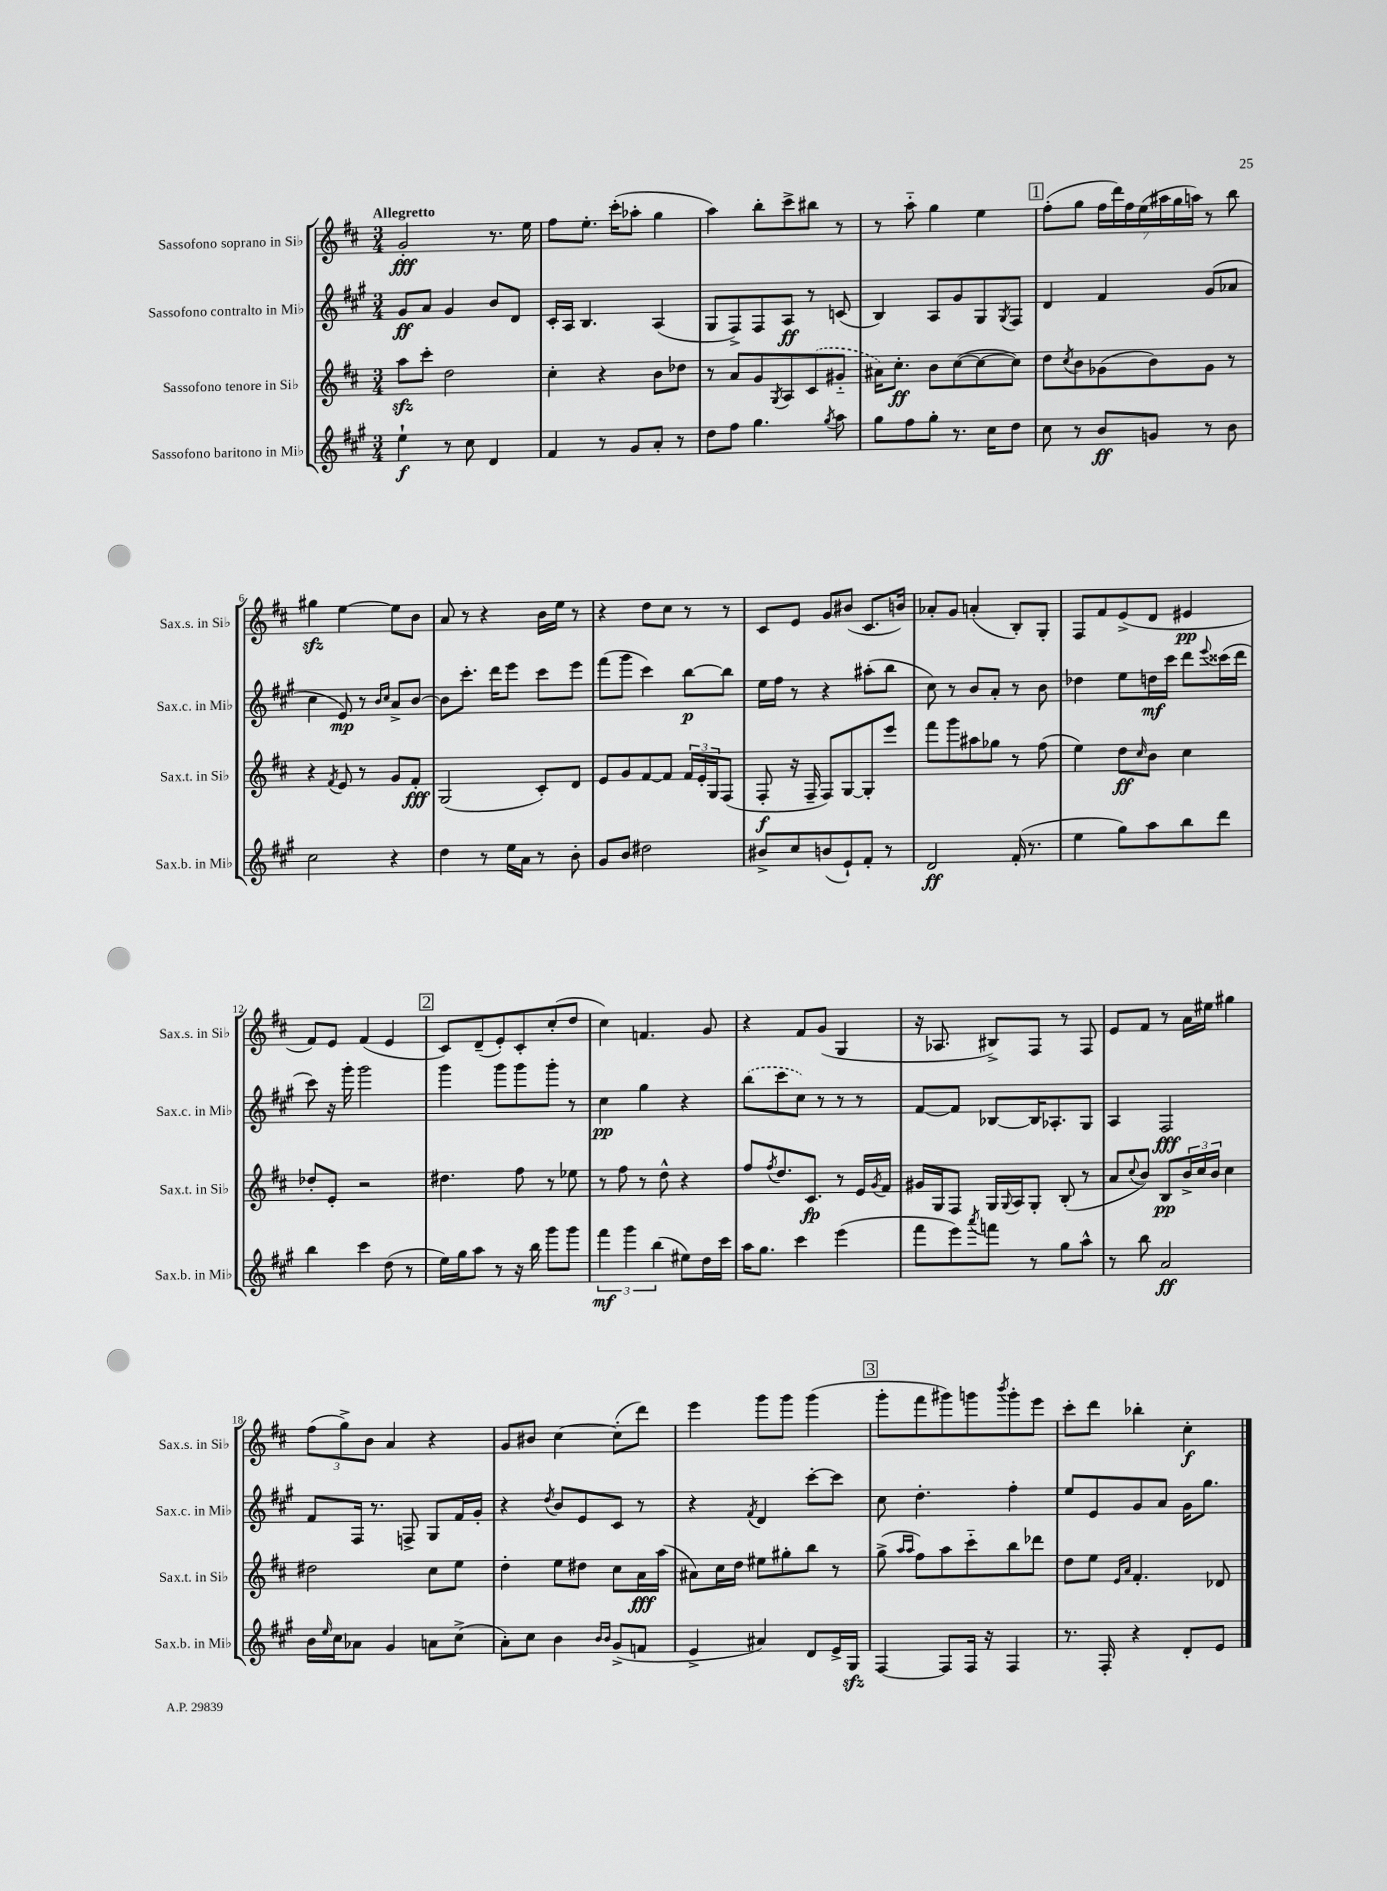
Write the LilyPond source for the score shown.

<<
\new StaffGroup <<
\new Staff = "s0" \with { instrumentName = "Sassofono soprano in Sib" shortInstrumentName = "Sax.s. in Sib" } {
    \clef treble \key d \major \numericTimeSignature \time 3/4 \tempo "Allegretto"
    g'2-.\fff r8. e''16 |
    fis''8 e''8.-. cis'''16-.( aes''8-. g''4 |
    a''4) b''8-. cis'''8-> bis''8 r8 |
    r8 a''8-_ g''4 e''4 |
    \mark \markup { \box "1" } fis''8-.( g''8 \tuplet 7/4 { fis''16 d'''16) fis''16 e''16( ais''16 g''16 a''16) } r8 b''8 |
    gis''4\sfz e''4~ e''8 b'8 |
    a'8 r8 r4 b'16 e''16 r8 |
    r4 d''8 cis''8 r8 r8 |
    cis'8 e'8 g'8 bis'8( cis'8. b'16) |
    aes'8-. g'8 a'4-.( b8-.) g8-. |
    fis8 fis'8 e'8->( d'8 eis'4\pp |
    fis'8) e'8 fis'4( e'4 |
    \mark \markup { \box "2" } cis'8) d'8--( e'8-.) cis'8-. cis''8-.( d''8 |
    cis''4) f'4. g'8 |
    r4 fis'8 g'8( g4 |
    r16 aes8. bis8->) fis8 r8 fis8 |
    e'8 fis'8 r8 a'16 eis''16 gis''4 |
    \tuplet 3/2 { fis''8( g''8->) b'8 } a'4 r4 |
    g'8 bis'8 cis''4~ cis''8-.( d'''8) |
    e'''4 g'''8 g'''8 g'''4( |
    \mark \markup { \box "3" } g'''8-. fis'''8 gis'''8) g'''8 \acciaccatura { b'''8 } g'''8-. e'''8 |
    cis'''8-. d'''8 bes''4-. cis''4-.\f \bar "|." |
}
\new Staff = "s1" \with { instrumentName = "Sassofono contralto in Mib" shortInstrumentName = "Sax.c. in Mib" } {
    \clef treble \key a \major \numericTimeSignature \time 3/4
    gis'8\ff a'8 gis'4 b'8 d'8 |
    cis'16-. a16 b4. a4( |
    gis8 fis8->) fis8 a8\ff r8 c'8( |
    b4) a8 gis'8 gis8 \acciaccatura { gis8 } fis8 |
    \mark \markup { \box "1" } d'4 fis'4 gis'8( aes'8 |
    cis''4 e'8\mp) r8 \grace { b'16 cis''16 } a'8-> b'8~ |
    b'8 cis'''8.-. d'''16 e'''8 cis'''8 e'''8 |
    fis'''8( gis'''8 cis'''4) b''8~\p b''8 |
    e''16 fis''16 r8 r4 ais''8-.( b''8 |
    cis''8) r8 b'8 a'8-. r8 b'8 |
    des''4 e''8 d''16\mf cis'''16 d'''8 \appoggiatura { e'''8 } cisis'''16( d'''16 |
    cis'''8) r16 gis'''16-. gis'''2 |
    \mark \markup { \box "2" } gis'''4 gis'''8 gis'''8 gis'''8-. r8 |
    cis''4\pp gis''4 r4 |
    \once \slurDashed b''8( cis'''8 cis''8) r8 r8 r8 |
    fis'8~ fis'8 bes8~ bes16 aes8.-. gis8 |
    a4 fis2\fff |
    fis'8 fis16 r8. f8-> gis8 fis'16 gis'16-. |
    r4 \acciaccatura { d''8 } b'8 e'8 cis'8 r8 |
    r4 \acciaccatura { fis'8 } d'4 cis'''8~-. cis'''8 |
    \mark \markup { \box "3" } cis''8 d''4.-. fis''4-. |
    e''8 e'8 gis'8 a'8 gis'16 gis''8. \bar "|." |
}
\new Staff = "s2" \with { instrumentName = "Sassofono tenore in Sib" shortInstrumentName = "Sax.t. in Sib" } {
    \clef treble \key d \major \numericTimeSignature \time 3/4
    a''8\sfz cis'''8-. d''2 |
    cis''4-. r4 b'8 des''8 |
    r8 a'8 g'8 \acciaccatura { g8 } a8 \once \slurDashed cis'8( gis'8-_ |
    ais'16) cis''8.-.\ff b'8 cis''8~( cis''8~ cis''8) |
    \mark \markup { \box "1" } d''8 \acciaccatura { cis''8 } b'8 ges'8( b'8) ges'8 r8 |
    r4 \acciaccatura { fis'8 } e'8 r8 g'8 fis'8-.\fff |
    g2( cis'8-.) d'8 |
    e'8 g'8 fis'8~ fis'8 \tuplet 3/2 { fis'16 e'16-. g16 } fis8( |
    fis8-.\f r16 fis16-- fis8) g8~ g8-. e'''8 |
    fis'''8 g'''8 ais''8 ges''8 r8 fis''8( |
    e''4) d''8\ff \grace { cis''16 } b'8 cis''4 |
    des''8-. e'8-. r2 |
    \mark \markup { \box "2" } dis''4. fis''8 r8 ees''8 |
    r8 fis''8 r8 d''8-^ r4 |
    fis''8 \acciaccatura { fis''8 } d''8. cis'8.\fp r8 e'16 \acciaccatura { g'8 } fis'16 |
    gis'16 g16 fis8 g16 \appoggiatura { g8 } a16 g8-. b8-.( r8 |
    a'8 \appoggiatura { cis''8 } b'8) b8\pp \tuplet 3/2 { b'16-> cis''16 b'16 } cis''4 |
    dis''2 cis''8 e''8 |
    d''4-. e''8 dis''8 cis''8 a'16\fff a''16( |
    ais'8) cis''16 d''16 eis''8 gis''8-. b''8 r8 |
    \mark \markup { \box "3" } g''8->( \grace { a''16 a''16 } fis''8) a''8 cis'''8-_ b''8 des'''8 |
    d''8 e''8 \grace { e'16 a'16 } fis'4.-. des'8 \bar "|." |
}
\new Staff = "s3" \with { instrumentName = "Sassofono baritono in Mib" shortInstrumentName = "Sax.b. in Mib" } {
    \clef treble \key a \major \numericTimeSignature \time 3/4
    e''4-!\f r8 cis''8 d'4 |
    fis'4 r8 gis'8 a'8-. r8 |
    d''8 fis''8 gis''4. \acciaccatura { gis''8 } a''8 |
    gis''8 fis''8 gis''8-. r8. cis''16 d''8 |
    \mark \markup { \box "1" } cis''8 r8 b'8\ff g'8 r8 b'8 |
    cis''2 r4 |
    d''4 r8 e''16 a'16 r8 b'8-. |
    gis'8 b'8 dis''2 |
    bis'8-> cis''8 b'8( e'8-!) fis'8-. r8 |
    d'2\ff fis'16-.( r8. |
    e''4 gis''8) a''8 b''8 d'''8 |
    b''4 cis'''4 d''8( r8 |
    \mark \markup { \box "2" } e''16) gis''16 a''8 r8 r16 b''16 gis'''8 gis'''8 |
    \tuplet 3/2 { fis'''4\mf gis'''4 b''4( } eis''8) d''16 cis'''16 |
    a''16 gis''8. cis'''4 e'''4( |
    fis'''8 e'''8) \acciaccatura { a'''8 } f'''8 r8 gis''8 a''8-^ |
    r8 b''8 a'2\ff |
    b'16 \grace { e''16 } cis''16 aes'8 gis'4 a'8 cis''8->( |
    a'8-.) cis''8 b'4 \grace { b'16 b'16 } gis'8->( f'8 |
    e'4-> ais'4) d'8 e'16-> gis16\sfz |
    \mark \markup { \box "3" } fis4~ fis8 fis16 r16 fis4 |
    r8. fis16-. r4 d'8-. e'8 \bar "|." |
}
>>
>>
